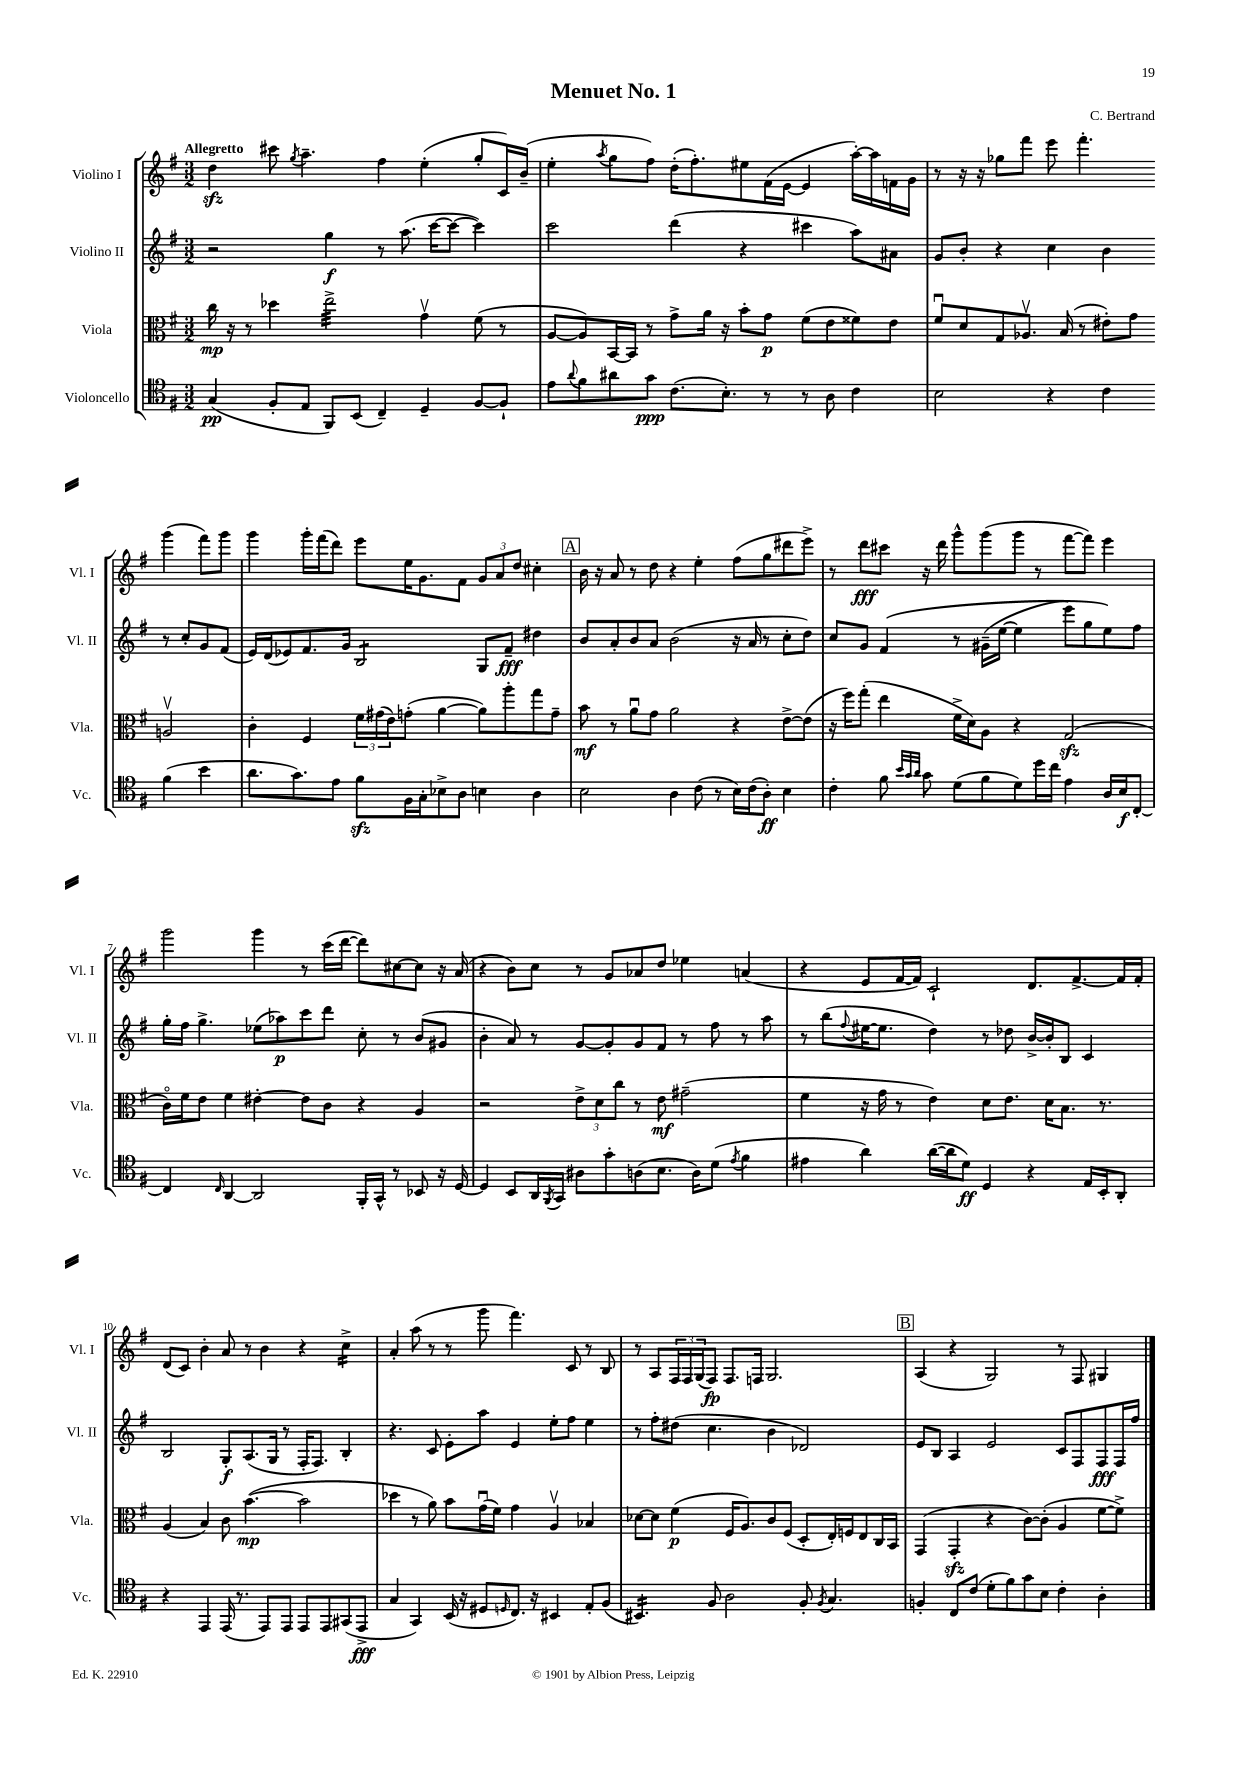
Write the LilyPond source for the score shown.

\header { title = "Menuet No. 1" composer = "C. Bertrand" }
<<
\new StaffGroup <<
\new Staff = "s0" \with { instrumentName = "Violino I" shortInstrumentName = "Vl. I" } {
    \clef treble \key g \major \numericTimeSignature \time 3/2 \tempo "Allegretto"
    d''4\sfz cis'''8 \acciaccatura { g''8 } a''4.-- fis''4 e''4-.( g''8-. c'16) b'16--( |
    e''4-. \acciaccatura { a''8 } g''8 fis''8) d''16-.( fis''8.-.) eis''8 fis'16( e'16~ e'4 a''16~-.) a''16 f'16 g'16 |
    r8 r16 r16 ges''8 fis'''8 e'''8 fis'''4.-. g'''4( fis'''8) g'''8 |
    g'''4 g'''16-. fis'''16( d'''8) e'''8 e''16 g'8. fis'8 \tuplet 3/2 { g'8 a'8 d''8 } cis''4-. |
    \mark \markup { \box "A" } b'16 r16 a'8 r8 d''8 r4 e''4-. fis''8( g''8 dis'''8 e'''8->) |
    r8 d'''8\fff cis'''8 r16 d'''16 g'''8-^ g'''8( g'''8 r8 fis'''8~ fis'''8) e'''4 |
    g'''2 g'''4 r8 c'''16( d'''16~ d'''8) cis''8~ cis''8 r16 a'16( |
    r4 b'8) c''8 r8 g'8 aes'8 d''8 ees''4 a'4( |
    r4 e'8 fis'16~ fis'16) c'2-! d'8. fis'8.~-> fis'16 fis'16-. |
    d'8( c'8) b'4-. a'8 r8 b'4 r4 c''4:16-> |
    a'4-. a''8( r8 r8 g'''8 fis'''4.) c'8 r8 b8 |
    r8 a8 \tuplet 3/2 { fis16 fis16 g16( } fis8\fp) fis8. f16 g2. |
    \mark \markup { \box "B" } a4( r4 g2) r8 fis8 gis4 \bar "|." |
}
\new Staff = "s1" \with { instrumentName = "Violino II" shortInstrumentName = "Vl. II" } {
    \clef treble \key g \major \numericTimeSignature \time 3/2
    r2 g''4\f r8 a''8.( c'''16~ c'''8~ c'''4) |
    c'''2 d'''4( r4 cis'''4 a''8) ais'8 |
    g'8 b'8-. r4 c''4 b'4 r8 c''8-. g'8 fis'8( |
    e'16) d'16( ees'8) fis'8. g'16 b2:8 g8 fis'8--\fff dis''4 |
    \mark \markup { \box "A" } b'8 a'8-. b'8 a'8 b'2( r16 a'16 r8 c''8-. d''8) |
    c''8 g'8 fis'4\( r8 gis'16--( e''16~ e''4 e'''8) g''8 e''8\) fis''8 |
    g''16-. fis''16 g''4.-> ees''8( aes''8\p) c'''8 d'''8 c''8-. r8 b'8( gis'8 |
    b'4-. a'8) r8 g'8~ g'8-. g'8 fis'8 r8 fis''8 r8 a''8 |
    r8 b''8( \appoggiatura { fis''8 } eis''16~ eis''8. d''4) r8 des''8 b'16~-> b'16-. b8 c'4 |
    b2 g8-.\f a8.( g16 r8 fis16-. fis8.) b4-. |
    r4. c'8 e'8-. a''8 e'4 e''8-. fis''8 e''4 |
    r8 fis''8-. dis''8( c''4. b'4 des'2) |
    \mark \markup { \box "B" } e'8 b8 a4 e'2 c'8 fis8 fis8\fff fis16 fis''16 \bar "|." |
}
\new Staff = "s2" \with { instrumentName = "Viola" shortInstrumentName = "Vla." } {
    \clef alto \key g \major \numericTimeSignature \time 3/2
    c''16\mp r16 r8 des''4 e''2:32-> g'4\upbow fis'8( r8 |
    a8~ a8) b,16~ b,16 r8 g'8-> a'16 r16 b'8-. g'8\p fis'8( e'8 fisis'8) e'8 |
    fis'8\downbow d'8 g8 aes8.\upbow b16( r8 eis'8-.) g'8 a2\upbow |
    c'4-. fis4 \tuplet 3/2 { fis'16 gis'16( e'16) } g'8-.( a'4~ a'8) a''8-. g''8 g'8-- |
    \mark \markup { \box "A" } b'8\mf r8 a'8\downbow g'8 a'2 r4 e'8~-> e'8( |
    r16 fis''16) g''8-.( e''4 fis'16-> d'16) a8 r4 g2\sfz( |
    c'16\flageolet) fis'16 e'8 fis'4 eis'4~-. eis'8 c'8 r4 a4 |
    r2 \tuplet 3/2 { e'8-> d'8 c''8 } r8 e'8\mf gis'2--( |
    fis'4 r16 g'16 r8 e'4) d'8 e'8. d'16 b8. r8. |
    a4( b4) c'8 b'4.~\mp( b'2 |
    des''4 r8 a'8) b'8 g'16\downbow( fis'16) g'4 a4\upbow bes4 |
    des'8~ des'8 fis'4\p( fis16 a8.) c'8 fis8( d8-. e16-.) f16 e8 c16 b,16 |
    \mark \markup { \box "B" } g,4( g,4-.\sfz r4 c'8~) c'8-.( a4 fis'8~ fis'8->) \bar "|." |
}
\new Staff = "s3" \with { instrumentName = "Violoncello" shortInstrumentName = "Vc." } {
    \clef tenor \key g \major \numericTimeSignature \time 3/2
    g4\pp( fis8-. e8 fis,8) b,8( c4--) d4-- fis8~ fis8-! |
    e'8 \appoggiatura { a'8 } fis'8 ais'8 g'8\ppp c'8.( b8.-.) r8 r8 a8 c'4 |
    b2 r4 c'4 fis'4( b'4 |
    a'8. g'8.) e'8 fis'8\sfz fis16 g16-. bes8-> a8 b4 a4 |
    \mark \markup { \box "A" } b2 a4 c'8( r8 b16) c'16( a8-.\ff) b4 |
    c'4-. fis'8 \grace { b'32 g'32 a'32 } g'8 d'8( fis'8 d'8) d''16 c''16 e'4 a16 b16\f c8~-. |
    c4 \grace { c16 } a,4~ a,2 fis,16-. g,16-^ r8 bes,8 r16 d16~ |
    d4 b,8 a,16 \acciaccatura { fis,8 } g,16 ais8 g'8-. a8( b8. a16) d'8( \acciaccatura { e'8 } fis'4 |
    eis'4 a'4) a'16~( a'16 d'8\ff) d4 r4 e16 b,16-. a,8-. |
    r4 e,4 e,16( r8. e,8) e,8 e,8 e,8 gis,8( e,8->\fff |
    g4 g,4) b,16( r16 dis8 \grace { d16 } c8.) r16 bis,4 e8-. fis8( |
    bis,4.:16) fis8 a2 fis8-. \acciaccatura { fis8 } g4. |
    \mark \markup { \box "B" } f4-. c8 c'8( d'8-. fis'8) g'8 b8 c'4-. a4-. \bar "|." |
}
>>
>>
